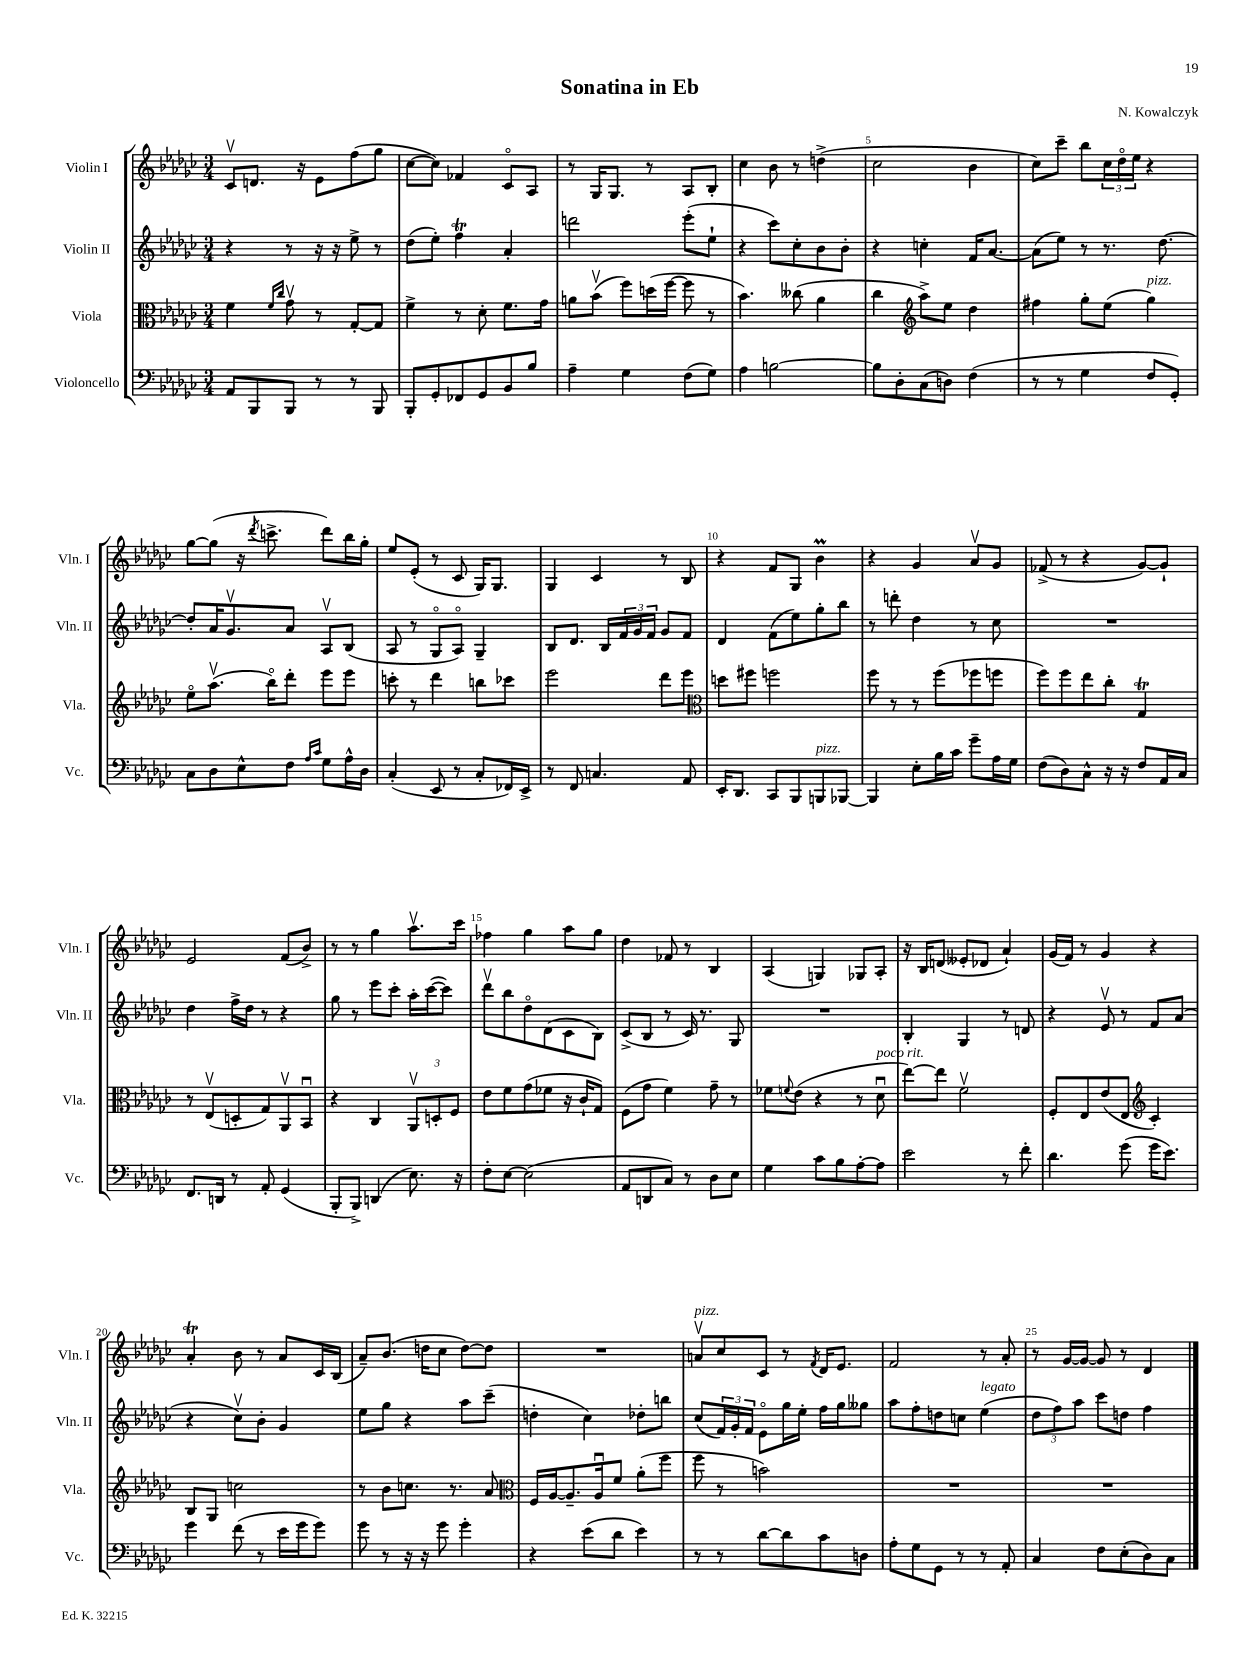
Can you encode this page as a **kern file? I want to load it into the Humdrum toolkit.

**kern	**kern	**kern	**kern
*part4	*part3	*part2	*part1
*staff4	*staff3	*staff2	*staff1
*I"Violoncello	*I"Viola	*I"Violin II	*I"Violin I
*I'Vc.	*I'Vla.	*I'Vln. II	*I'Vln. I
*clefF4	*clefC3	*clefG2	*clefG2
*k[b-e-a-d-g-c-]	*k[b-e-a-d-g-c-]	*k[b-e-a-d-g-c-]	*k[b-e-a-d-g-c-]
*M3/4	*M3/4	*M3/4	*M3/4
=1	=1	=1	=1
8AA-/L	4f\	4r	8c-v/L
8BBB-/	.	.	8.dn/J
.	16qqf/LL	.	.
.	16qqcc-/JJ	.	.
8BBB-/J	8g-v\	8r	.
.	.	.	16r
8r	8r	16r	8e-\L
.	.	16r	.
8r	[8G-'/L	8ee-^\	(8ff\
8BBB-/	8G-/J]	8r	8gg-\J
=2	=2	=2	=2
8BBB-'/L	4f^\	(8dd-\L	[8cc-\L
8GG-'/	.	8ee-'\J)	8cc-\J])
8FF-X/	8r	4fft\	4f-X/
8GG-/	8d-'\	.	.
8BB-/	8.f\L	4a-'/	8c-/L
8B-/J	.	.	8A-/J
.	16g-\Jk	.	.
=3	=3	=3	=3
4A-~\	8an\L	2dddn\	8r
.	(8b-v\J	.	16G-/KL
.	.	.	8.G-/J
4G-\	8ff\L)	.	.
.	(16ddn\L	.	8r
.	[16ff\JJ	.	.
(8F\L	8ff\]	(8eee-'\L	8A-/L
8G-\J)	8r	8ee-`\J	8B-'/J
=4	=4	=4	=4
4A-\	4.b-\)	4r	4cc-\
[2Bn\	.	8ccc-\L)	8b-\
.	(8cc--X\	8cc-'\	8r
.	4a-\	8b-\	(4ddn^\
.	.	8b-'\J	.
=5	=5	=5	=5
8B\L]	4cc-\	4r	2cc-\
8D-'\	.	.	.
*	*clefG2	*	*
(8C-\	8aa-^\L)	4ccn'\	.
8Dn\J)	8ee-\J	.	.
(4F\	4dd-\	16f/KL	4b-\
.	.	[8.a-/J	.
=6	=6	=6	=6
8r	4ff#X\	(8a-\L]	8cc-\L)
8r	.	8ee-\J)	8ccc-~\J
4G-\	8gg-'\L	8r	8bb-\L
.	(8ee-\J	8.r	24cc-\L
.	.	.	24dd-\
.	.	.	24ee-\JJ
!	!LO:TX:a:i:t=pizz.	!	!
8F/L	4gg-\)	.	4r
.	.	[8.dd-\	.
8GG-'/J)	.	.	.
!!LO:LB:g=z
=7	=7	=7	=7
8C-\L	8ee-\L	8dd-'/L]	[8gg-\L
8D-\	(8.aa-v\J	16a-/K	(8gg-\J]
.	.	8.g-v/	.
8E-^^\	.	.	16r
.	.	.	8qddd-/
.	16bb-\KL)	.	8.cccn^\
8F\J	8ddd-'\J	8a-/J	.
16qqA-/LL	.	.	.
16qqc-/JJ	.	.	.
8G-\L	8eee-\L	8A-v/L	8ddd-\L)
16A-^^\L	8eee-\J	(8B-/J	16bb-\L
16D-\JJ	.	.	16gg-'\JJ
=8	=8	=8	=8
(4C-'/	8cccn'\	8A-/	8ee-/L
.	8r	8r	(8e-'/J
8EE-/	4ddd-\	8G-/L	8r
8r	.	8A-/J)	8c-/
8C-'/L	8bbn\L	4G-~/	16G-/KL)
.	.	.	8.G-/J
16FF-X/L)	8ccc-X\J	.	.
16EE-^/JJ	.	.	.
=9	=9	=9	=9
8r	2eee-\	8B-/L	4G-/
8FF/	.	8.d-/J	.
4.Cn/	.	.	4c-/
.	.	16B-/LL	.
.	.	24f/	.
.	.	24g-/	.
.	.	24f/JJ	.
.	8ddd-\L	8g-/L	8r
8AA-/	8eee-\J	8f/J	8B-/
=10	=10	=10	=10
*	*clefC3	*	*
16EE-'/KL	8ddn\L	4d-/	4r
8.DD-/J	.	.	.
.	8ff#X\J	.	.
8CC-/L	2ffn\	(8f\L	8f/L
8BBB-/	.	8ee-\)	8G-/J
!LO:TX:a:i:t=pizz.	!	!	!
8BBBn/	.	8gg-'\	4b-m\
[8BBB-X/J	.	8bb-\J	.
=11	=11	=11	=11
4BBB-/]	8ff\	8r	4r
.	8r	8dddn'\	.
8E-'\L	8r	4dd-\	4g-/
16B-\L	(8ff\L	.	.
16c-\JJ	.	.	.
8g-~\L	8ff-X\	8r	8a-v/L
16A-\L	8ffn\J	8cc-\	8g-/J
16G-\JJ	.	.	.
=12	=12	=12	=12
(8F\L	8ff\L)	2.r	(8f-X^/
8D-\)	8ff\	.	8r
8C-^^\J	8ee-\	.	4r
16r	8cc-'\J	.	.
16r	.	.	.
8F/L	4G-T/	.	[8g-/L)
16AA-/L	.	.	8g-`/J]
16C-/JJ	.	.	.
!!LO:LB:g=z
=13	=13	=13	=13
8.FF/L	8r	4dd-\	2e-/
.	(8E-v/L	.	.
16DDn/Jk	.	.	.
8r	8Dn'/	16ff^\LL	.
.	.	16dd-\JJ	.
8AA-'/	8G-/)	8r	.
(4GG-/	8AA-v/	4r	(8f/L
.	8BB-u/J	.	8b-^/J)
=14	=14	=14	=14
8BBB-'/L	4r	8gg-\	8r
8BBB-^/J)	.	8r	8r
(4DDn/	4C-/	8eee-\L	4gg-\
.	.	8ccc-'\J	.
8.E-\)	12AA-v/L	16aa-'\LL	8.aa-v\L
.	.	([16ccc-\J	.
.	12Dn'/	.	.
.	.	8ccc-\J])	.
.	12F/J	.	.
16r	.	.	16ccc-\Jk
=15	=15	=15	=15
8F'\L	8e-\L	8ddd-v\L	4ff-X\
[8E-\J	8f\	8bb-\	.
(2E-\]	(8g-\	8dd-\	4gg-\
.	8f-X\J	(8d-\	.
.	16r	8c-\	8aa-\L
.	16c-`/KL	.	.
.	8G-/J)	8B-\J)	8gg-\J
=16	=16	=16	=16
8AA-/L	(8F\L	(8c-^/L	4dd-\
8DDn/	8g-\J	8B-/J	.
8C-/J)	4f\)	8r	8f-X/
8r	.	16c-/)	8r
.	.	8.r	.
8D-\L	8g-~\	.	4B-/
8E-\J	8r	8G-/	.
=17	=17	=17	=17
4G-\	8f-X\L	2.r	(4A-/
.	8qqfn/	.	.
.	(8e-\J	.	.
8c-\L	4r	.	4Gn/)
8B-\	.	.	.
[8A-'\	8r	.	8G-X/L
!	!LO:TX:a:i:t=poco rit.	!	!
8A-\J]	8d-u\	.	8A-'/J
=18	=18	=18	=18
2e-\	[8ee-\L)	4B-'/	16r
.	.	.	16B-/KL
.	8ee-\J]	.	(8dn/J
.	2fv\	4G-/	8e--X'/L
.	.	.	8d-X/J
8r	.	8r	4a-`/)
8f'\	.	8dn/	.
=19	=19	=19	=19
4.d-\	8F'/L	4r	(16g-/LL
.	.	.	16f/JJ)
.	8E-/	.	8r
.	(8e-/	8e-v/	4g-/
(8g-\	8E-/J	8r	.
*	*clefG2	*	*
16g-\KL	4c-'/)	8f/L	4r
8.e-\J)	.	.	.
.	.	(8a-/J	.
!!LO:LB:g=z
=20	=20	=20	=20
4g-\	8B-/L	4r	4a-T'/
.	8G-/J	.	.
(8f\	2ccn\	8cc-v\L)	8b-\
8r	.	8b-'\J	8r
16e-\LL	.	4g-/	8a-/L
16g-\J	.	.	.
8g-\J)	.	.	16c-/L
.	.	.	(16B-/JJ
=21	=21	=21	=21
8g-\	8r	8ee-\L	8a-~/L)
8r	8b-\L	8gg-\J	(8.b-/J
16r	8.ccn\J	4r	.
16r	.	.	16ddn\KL
8g-\	.	.	8cc-\J
.	8.r	.	.
4g-'\	.	8aa-\L	[8dd\L)
.	8a-/	(8ccc-~\J	8dd\J]
=22	=22	=22	=22
*	*clefC3	*	*
4r	16F/LL	4ddn'\	2.r
.	[16A-/J	.	.
.	8.A-~/]	.	.
(8e-\L	.	4cc-\)	.
.	16A-u/k	.	.
8d-\J	8f/J	.	.
4e-\)	(8a-'\L	8dd-X'\L	.
.	8ff\J	8bbn\J	.
=23	=23	=23	=23
!	!	!	!LO:TX:a:i:t=pizz.
8r	8ff\	(8cc-/L	8anv/L
8r	8r	24f/L)	8cc-/
.	.	24g-'/	.
.	.	24f/JJ	.
[8d-\L	2bn\)	8e-\L	8c-/J
8d-\]	.	16gg-\L	8r
.	.	16ee-'\JJ	.
.	.	.	8qf/
8c-\	.	16ff\LL	16d-/KL
.	.	16gg-\J	8.e-/J
8Dn\J	.	8gg--X\J	.
=24	=24	=24	=24
8A-'\L	2.r	8aa-\L	2f/
8G-\	.	8ff'\	.
8GG-\J	.	8ddn\	.
8r	.	8ccn\J	.
!	!	!LO:TX:a:i:t=legato	!
8r	.	(4ee-\	8r
8AA-'/	.	.	8a-'/
=25	=25	=25	=25
4C-/	2.r	12dd-\L	8r
.	.	12ff\)	.
.	.	.	[16g-/LL
.	.	12aa-\J	.
.	.	.	16g-/JJ_
8F\L	.	8ccc-\L	8g-/]
(8E-'\	.	8ddn\J	8r
8D-\)	.	4ff\	4d-/
8C-\J	.	.	.
==	==	==	==
*-	*-	*-	*-
